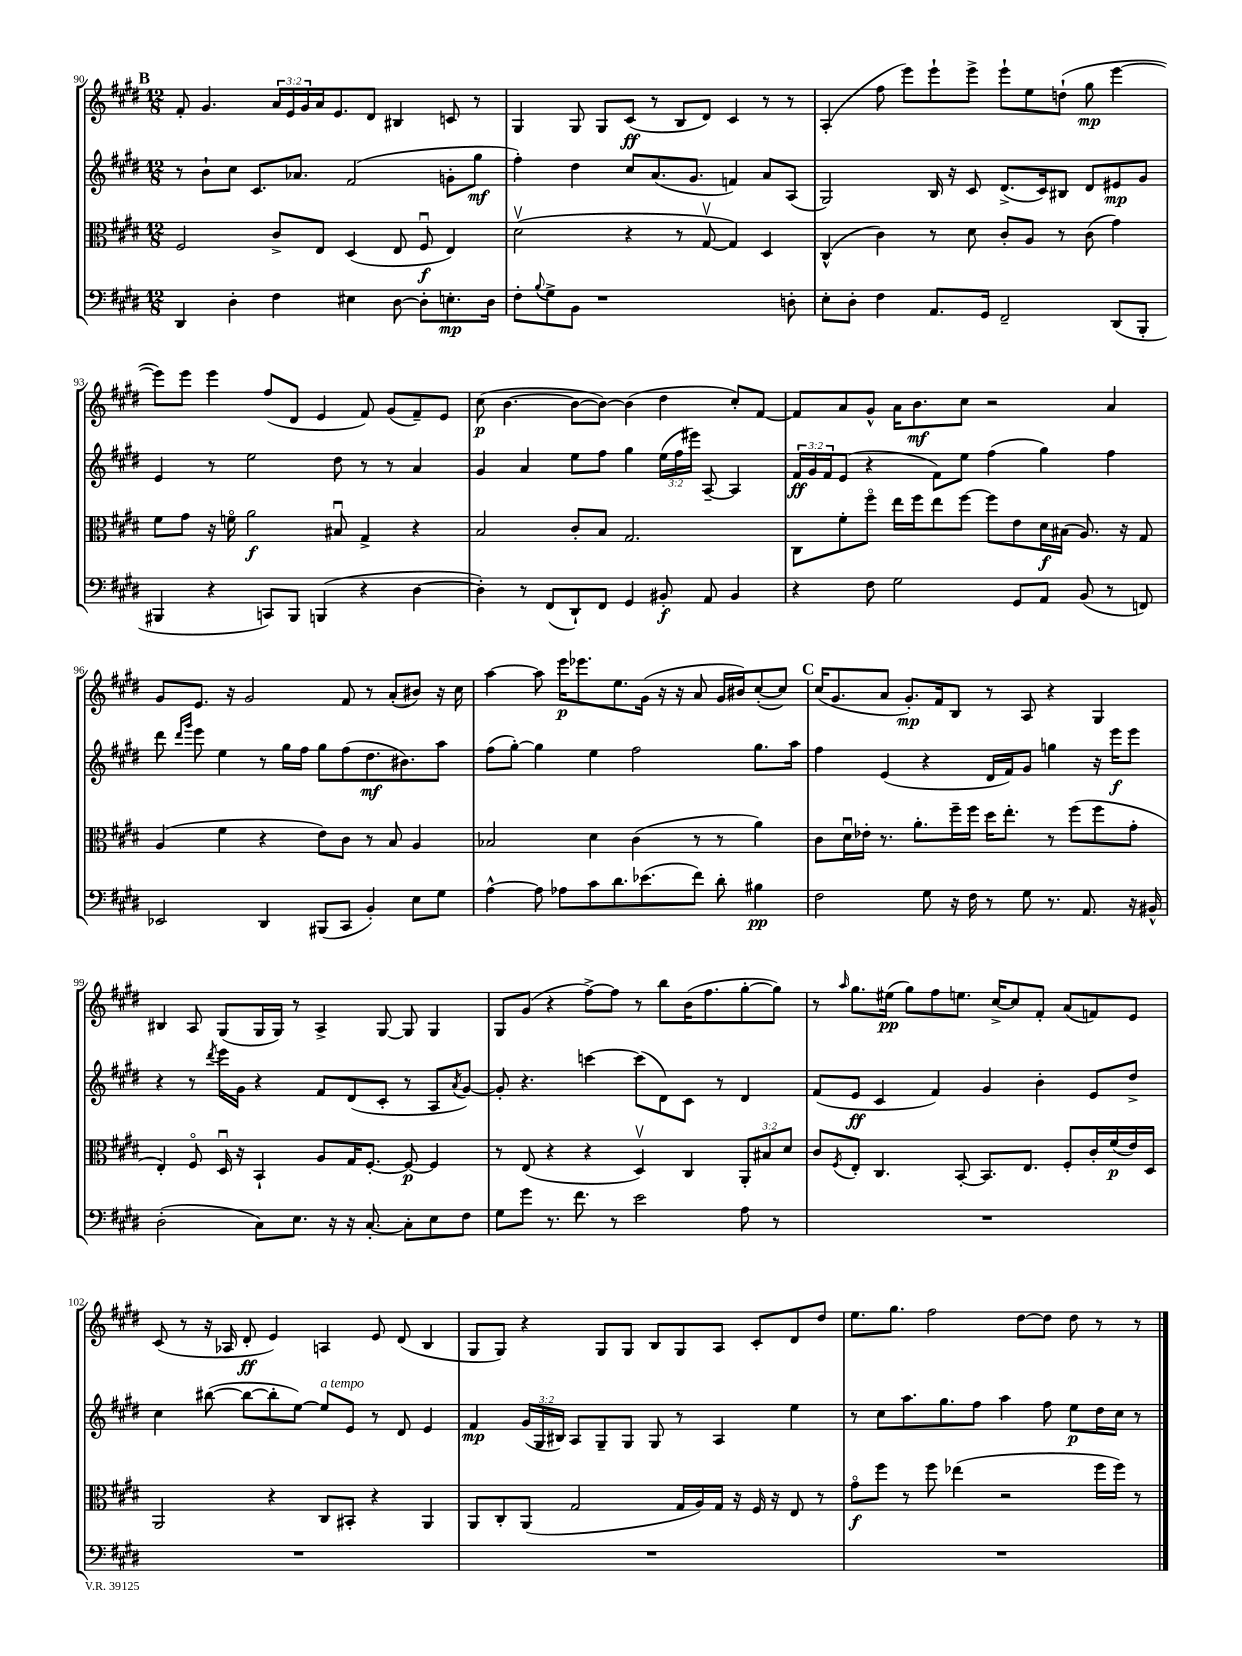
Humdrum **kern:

**kern	**kern	**kern	**kern
*staff4	*staff3	*staff2	*staff1
*clefF4	*clefC3	*clefG2	*clefG2
*k[f#c#g#d#]	*k[f#c#g#d#]	*k[f#c#g#d#]	*k[f#c#g#d#]
*M12/8	*M12/8	*M12/8	*M12/8
4DD#	2F#	8r	8f#'
.	.	8b`	4.g#
4D#'	.	8cc#	.
.	.	8.c#	.
4F#	8c#^	.	24a
.	.	.	24e
.	.	8.a-	.
.	.	.	24g#
.	8E	.	16a
.	.	.	8.e
4E#	(4D#	(2f#	.
.	.	.	8d#
[8D#	8E	.	4B#
8D#']	8F#u	.	.
8.E'	4E)	8g'	8c
.	.	8gg#	8r
16D#	.	.	.
=	=	=	=
8F#'	(2d#v	4ff#')	4G#
8qqB	.	.	.
8G#^	.	.	.
8BB	.	4dd#	8G#
1r	.	.	8G#
.	4r	8cc#	(8c#
.	.	(8.a	8r
.	8r	.	8B
.	.	8.g#	.
.	[8G#v	.	8d#)
.	4G#])	4f)	4c#
.	4D#	8a	8r
8D'	.	(8A	8r
=	=	=	=
8E'	(4C#^^	2G#)	(4A'
8D#'	.	.	.
4F#	4c#)	.	8ff#
.	.	.	8eee)
8.AA	8r	16B	8eee`
.	.	16r	.
.	8d#	8c#	8eee^
16GG#	.	.	.
2FF#~	8c#'	(8.d#^	8eee`
.	8A	.	8ee
.	.	16c#)	.
.	8r	8B#	(8dd`
.	(8c#	8d#	8gg#
(8DD#	4g#)	8e#	[4eee
8BBB'	.	8g#	.
=	=	=	=
4BBB#	8f#	4e	8eee])
.	8g#	.	8eee
4r	16r	8r	4eee
.	16fo	.	.
.	2a	2ee	.
8CC)	.	.	(8ff#
8BBB#	.	.	8d#
(4BBB	.	.	4e
.	8B#u	8dd#	.
4r	4G#^	8r	8f#)
.	.	8r	(8g#
[4D#	4r	4a	8f#~)
.	.	.	8e
=	=	=	=
4D#'])	2B	4g#	(8cc#
.	.	.	[4.b
8r	.	4a	.
(8FF#	.	.	.
8DD#`)	8c#'	8ee	8b_
8FF#	8B	8ff#	8b_)
4GG#	2.G#	4gg#	(4b]
8BB#'	.	(24ee	4dd#
.	.	24ff#	.
.	.	24eee#)	.
8AA	.	[8A~	.
4BB#	.	4A]	8cc#')
.	.	.	[8f#
=	=	=	=
4r	8C#	24f#	8f#]
.	.	24g#	.
.	.	24f#	.
.	8f#'	(8e	8a
8F#	8ff#o	4r	8g#^^
2G#	16ee	.	16a
.	16ff#	.	8.b
.	8ee	8f#)	.
.	[8ff#	8ee	8cc#
.	8ff#]	(4ff#	2r
8GG#	8e	.	.
8AA	16d#	4gg#)	.
.	(16B#	.	.
(8BB	8.A)	.	.
8r	.	4ff#	4a
.	16r	.	.
8FF)	8G#	.	.
=	=	=	=
2EE-	(4A	8ddd#	8g#
.	.	16qqddd#	.
.	.	16qqggg#	.
.	.	8eee	8.e
.	4f#	4ee	.
.	.	.	16r
.	.	.	2g#
4DD#	4r	8r	.
.	.	16gg#	.
.	.	16ff#	.
(8BBB#	8e)	8gg#	.
8CC#	8c#	(8ff#	8f#
4BB')	8r	8.dd#	8r
.	8B	.	(8a'
.	.	8.b#)	.
8E	4A	.	8b#)
8G#	.	8aa	16r
.	.	.	16cc#
=	=	=	=
[4A^^	2B-	(8ff#	[4aa
.	.	[8gg#')	.
8A]	.	4gg#]	8aa]
8A-	.	.	16eee
.	.	.	8.eee-
8c#	4d#	4ee	.
8.d#	.	.	8.ee
.	(4c#	2ff#	.
(8.e-	.	.	(16g#
.	.	.	16r
.	.	.	16r
8f#)	8r	.	8a
8d#'	8r	.	16g#
.	.	.	16b#)
4B#	4a)	8.gg#	([8cc#'
.	.	.	8cc#])
.	.	16aa	.
=	=	=	=
2F#	8c#	4ff#	(16cc#
.	.	.	8.g#
.	16d#u	.	.
.	16e-'	.	.
.	8.r	(4e	8a
.	.	.	8.g#')
.	8.a'	.	.
8G#	.	4r	.
.	.	.	16f#
16r	16ff#~	.	8B
16F#	16ff#	.	.
8r	16dd#	16d#	8r
.	8.ee'	16f#)	.
8G#	.	8g#	8A
8.r	8r	4gg	4r
.	(8ff#	.	.
8.AA	.	.	.
.	8ff#	16r	4G#
.	.	16eee	.
16r	8g#'	8eee	.
16BB#^^	.	.	.
=	=	=	=
(2D#'	4E')	4r	4B#
.	8F#o	8r	8A
.	.	8qddd#	.
.	16D#u	16eee	(8G#
.	16r	16g#	.
8C#)	4BB`	4r	16G#
.	.	.	16G#)
8.E	.	.	8r
.	8A	8f#	4A^
16r	.	.	.
16r	16G#	(8d#	.
[8.C#'	[8.F#'	.	.
.	.	8c#'	[8G#
8C#']	8F#_	8r	8G#]
8E	4F#]	8A	4G#
.	.	8qa	.
8F#	.	[8g#)	.
=	=	=	=
8G#	8r	8g#']	8G#
8g#	(8E	4.r	(8g#
8.r	4r	.	4r
8.f#	.	.	.
.	4r	[4ccc	[8ff#^)
8r	.	.	8ff#]
2e	4D#v)	(8ccc]	8r
.	.	8d#)	8bb
.	4C#	8c#	(16b
.	.	.	8.ff#
.	.	8r	.
8A	12AA'	4d#	[8gg#'
.	12B#	.	.
8r	.	.	8gg#])
.	12d#	.	.
=	=	=	=
1.r	8c#	(8f#	8r
.	8qF#	.	16qqaa
.	8E'	8e	8.gg#
.	4.C#	4c#	.
.	.	.	(16ee#
.	.	.	8gg#)
.	.	4f#)	8ff#
.	[8BB'	.	8.ee
.	8.BB]	4g#	.
.	.	.	[16cc#^
.	.	.	8cc#]
.	8.E	.	.
.	.	4b'	8f#'
.	8F#'	.	(8a
.	16c#'	8e	8f)
.	(16f#	.	.
.	16e)	8dd#^	8e
.	16D#	.	.
=	=	=	=
1.r	2AA	4cc#	(8c#
.	.	.	8r
.	.	([8bb#	16r
.	.	.	16A-
.	.	8bb#_	8d#'
.	4r	8bb#']	4e)
.	.	[8ee)	.
.	8C#	8ee]	4A
.	8BB#'	8e	.
.	4r	8r	8e
.	.	8d#	(8d#
.	4AA	4e	4B
=	=	=	=
1.r	8AA	4f#	8G#
.	8C#'	.	8G#)
.	(8AA	(24g#	4r
.	.	24G#	.
.	.	24B#)	.
.	2G#	8A	.
.	.	8G#~	8G#
.	.	8G#	8G#
.	.	8G#	8B
.	16G#	8r	8G#
.	16A)	.	.
.	16G#	4A	8A
.	16r	.	.
.	16F#	.	8c#'
.	16r	.	.
.	8E	4ee	8d#
.	8r	.	8dd#
=	=	=	=
1.r	8g#o	8r	8.ee
.	8ff#	8cc#	.
.	.	.	8.gg#
.	8r	8.aa	.
.	8ff#	.	2ff#
.	.	8.gg#	.
.	(4ee-	.	.
.	.	8ff#	.
.	2r	4aa	.
.	.	.	[8dd#
.	.	8ff#	8dd#]
.	.	8ee	8dd#
.	16ff#	16dd#	8r
.	16ff#)	16cc#	.
.	8r	8r	8r
==	==	==	==
*-	*-	*-	*-
